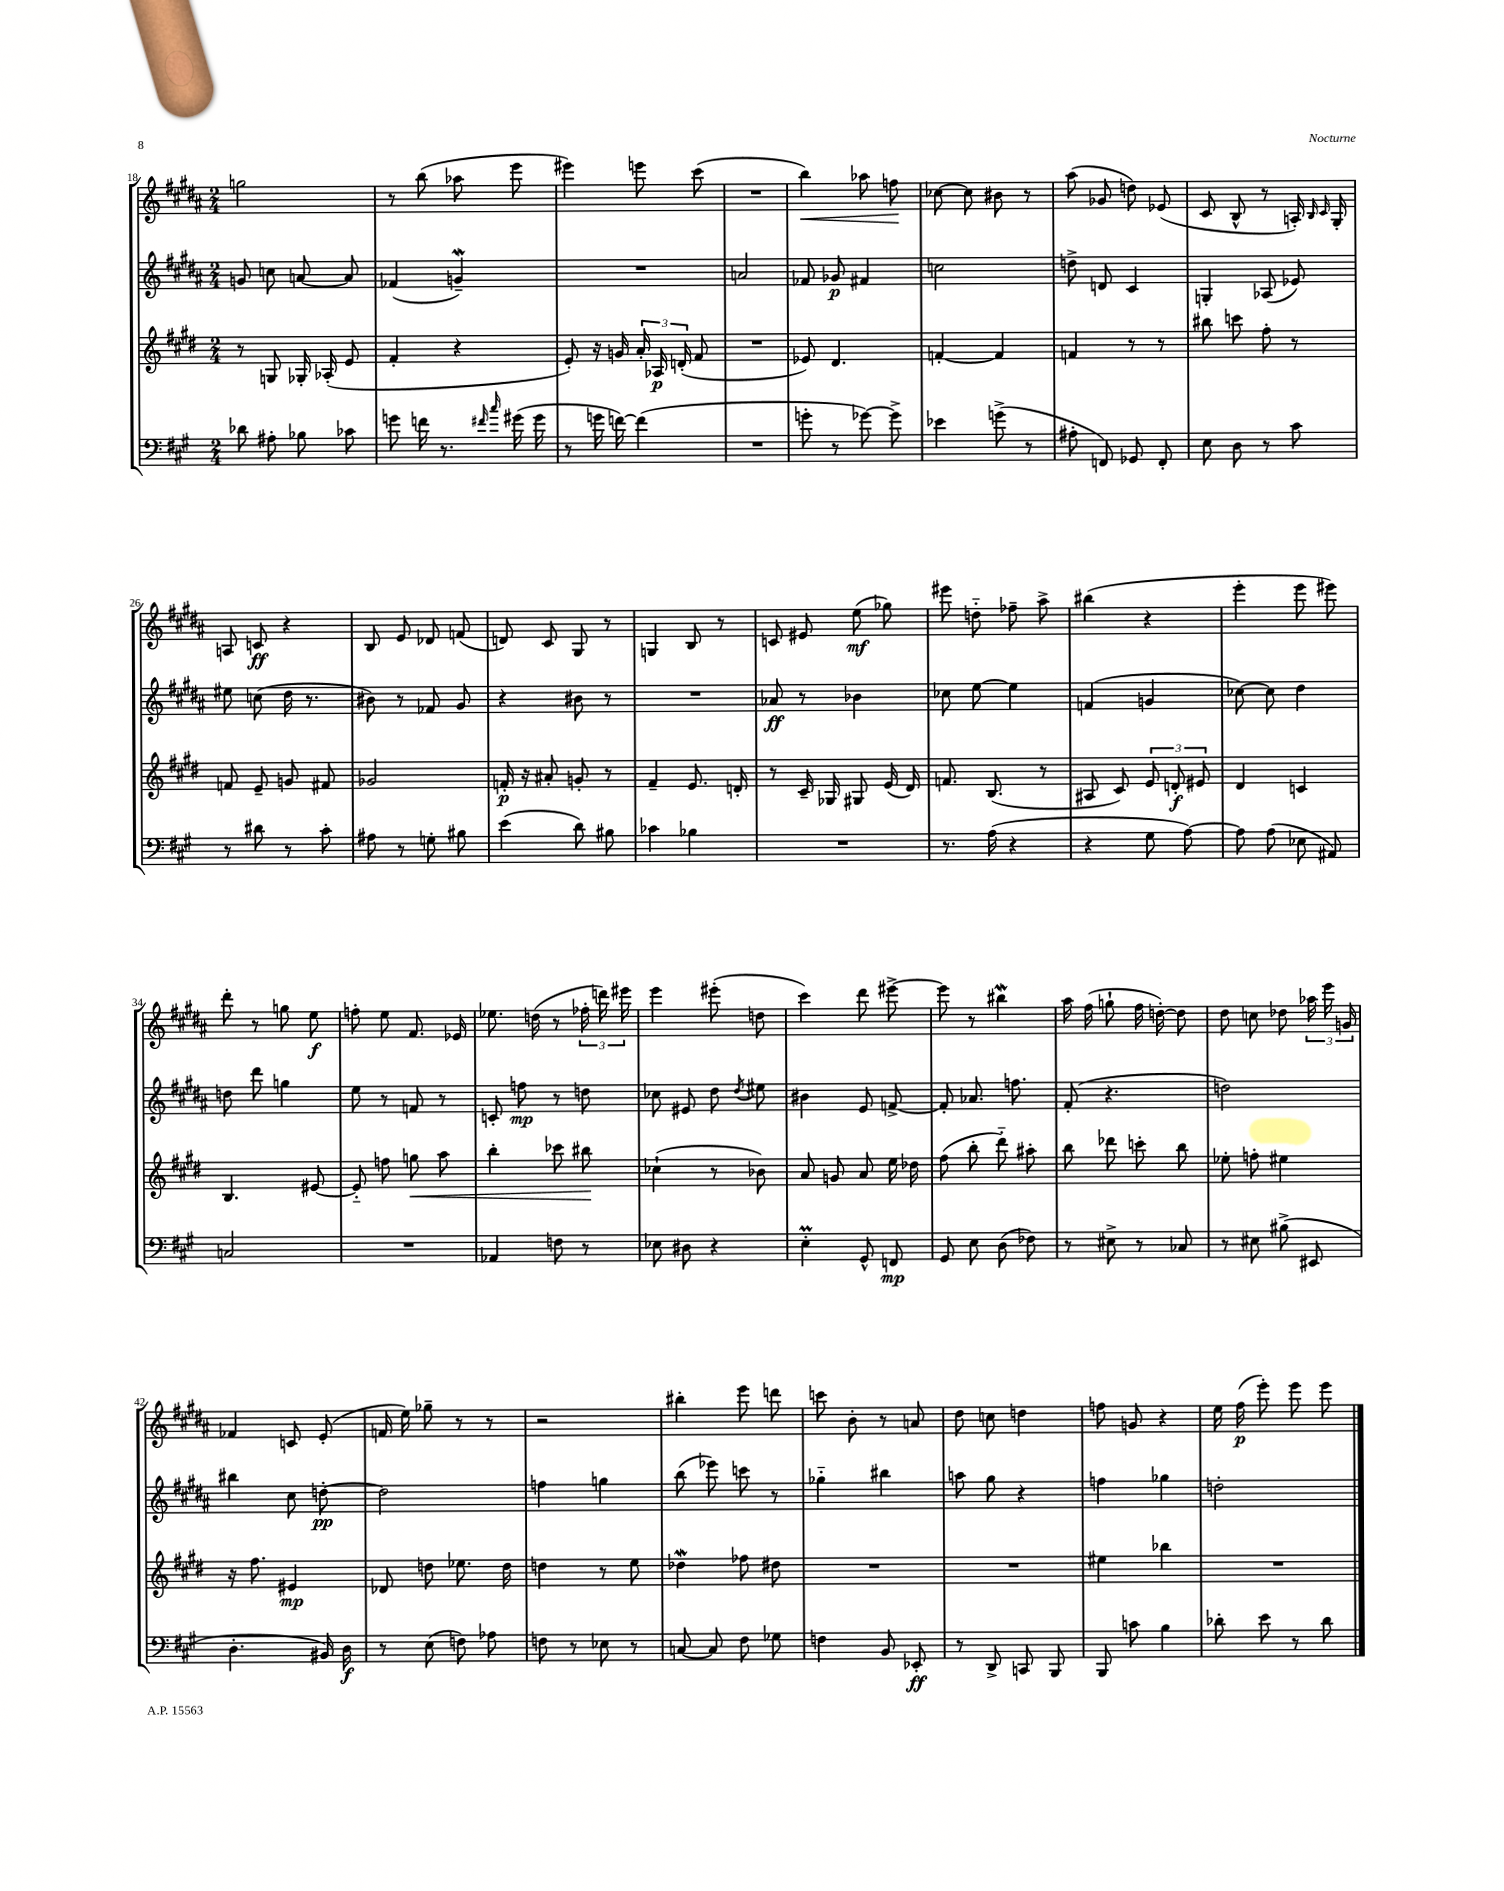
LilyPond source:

<<
\new StaffGroup <<
\new Staff = "s0" {
    \clef treble \key b \major \numericTimeSignature \time 2/4
    \autoBeamOff g''2 |
    r8 b''8( aes''8 e'''8 |
    eis'''4) e'''8 cis'''8( |
    R2 |
    b''4\<) aes''8 f''8\! |
    ces''8~ ces''8 bis'8 r8 |
    ais''8( ges'8 d''8) ees'8( |
    cis'8 b8-^ r8 a16-.) \grace { b16 cis'16 } gis16-. |
    a8 c'8\ff r4 |
    b8 e'8 des'8 f'8( |
    d'8) cis'8 gis8 r8 |
    g4 b8 r8 |
    c'8 eis'8 e''8\mf( ges''8) |
    eis'''8 d''8-_ fes''8-- ais''8-> |
    bis''4( r4 |
    e'''4-. e'''8 eis'''8) |
    dis'''8-. r8 g''8 e''8\f |
    f''8-. e''8 fis'8. ees'16 |
    ees''8. d''16( r8 \tuplet 3/2 { fes''16-. d'''16) eis'''16 } |
    e'''4 eis'''8-.( d''8 |
    cis'''4) dis'''8 eis'''8~-> |
    eis'''8 r8 bis''4\mordent |
    ais''16 fis''16( g''8-! fis''16 d''16~-.) d''8 |
    dis''8 c''8 des''8 \tuplet 3/2 { aes''16 e'''16 g'16 } |
    fes'4 c'8 e'8-.( |
    f'16 e''16) ges''8-- r8 r8 |
    r2 |
    bis''4-. e'''8 d'''8 |
    c'''8 b'8-. r8 a'8 |
    dis''8 c''8 d''4 |
    f''8 g'8 r4 |
    e''16 fis''16\p( e'''8-.) e'''8 e'''8 \bar "|." |
}
\new Staff = "s1" {
    \clef treble \key b \major \numericTimeSignature \time 2/4
    \autoBeamOff g'8 c''8 a'8~ a'8 |
    fes'4( g'4--\mordent) |
    R2 |
    a'2 |
    fes'8 ges'8\p fis'4 |
    c''2 |
    d''8-> d'8 cis'4 |
    g4-. aes8( ees'8) |
    eis''8 c''8( dis''16 r8. |
    bis'8) r8 fes'8 gis'8 |
    r4 bis'8 r8 |
    R2 |
    aes'8\ff r8 bes'4 |
    ces''8 e''8~ e''4 |
    f'4( g'4 |
    ces''8~) ces''8 dis''4 |
    d''8 dis'''8 g''4 |
    e''8 r8 f'8 r8 |
    c'8-. f''8\mp r8 d''8 |
    ces''8 eis'8 dis''8 \acciaccatura { dis''8 } eis''8 |
    bis'4 e'8 f'8~-> |
    f'8-. aes'8. f''8. |
    fis'8-.( r4. |
    d''2) |
    bis''4 cis''8 d''8~-.\pp |
    d''2 |
    f''4 g''4 |
    b''8( ees'''8) c'''8 r8 |
    ges''4-_ bis''4 |
    a''8 gis''8 r4 |
    f''4 ges''4 |
    d''2-. \bar "|." |
}
\new Staff = "s2" {
    \clef treble \key e \major \numericTimeSignature \time 2/4
    \autoBeamOff r8 g8 ges16-. aes16-.( e'8 |
    fis'4-. r4 |
    e'8-.) r16 g'16 \tuplet 3/2 { a'16-. aes16\p d'16-.( } fis'8 |
    R2 |
    ees'8) dis'4. |
    f'4~-. f'4 |
    f'4 r8 r8 |
    bis''8 c'''8 fis''8-. r8 |
    f'8 e'8-- g'8 fis'8 |
    ges'2 |
    f'16-.\p r16 ais'8-. g'8-. r8 |
    fis'4-- e'8. d'16-. |
    r8 cis'16-- ges16 gis8 e'16( dis'16) |
    f'8. b8.( r8 |
    ais8 cis'8) \tuplet 3/2 { e'8 d'8-.\f eis'8 } |
    dis'4 c'4 |
    b4. eis'8~ |
    eis'8-_ f''8 g''8\< a''8 |
    b''4-. ces'''8 bis''8\! |
    ces''4-!( r8 bes'8) |
    a'8 g'8 a'8 e''16 des''16 |
    fis''8( b''8-. dis'''8-_) ais''8-. |
    b''8 des'''8 c'''8-. b''8 |
    ees''8-. f''8-. eis''4 |
    r16 fis''8. eis'4\mp |
    des'8 d''8 ees''8. d''16 |
    d''4 r8 e''8 |
    des''4\mordent fes''8 dis''8 |
    R2 |
    R2 |
    eis''4 bes''4 |
    R2 \bar "|." |
}
\new Staff = "s3" {
    \clef bass \key a \major \numericTimeSignature \time 2/4
    \autoBeamOff des'8 ais8-. bes8 ces'8 |
    g'8 f'16 r8. \grace { fis'16 cis''16 } gis'16( gis'16 |
    r8 g'16 f'16~) f'4( |
    R2 |
    g'8-. r8 ges'8~) ges'8-> |
    ees'4 g'8->( r8 |
    ais8-. f,8) ges,8 f,8-. |
    e8 d8 r8 cis'8 |
    r8 dis'8 r8 cis'8-. |
    ais8 r8 g8-. bis8 |
    e'4( d'8) bis8 |
    ces'4 bes4 |
    R2 |
    r8. a16( r4 |
    r4 gis8 a8~) |
    a8 a8( ees8 ais,8) |
    c2 |
    R2 |
    aes,4 f8 r8 |
    ees8 dis8 r4 |
    e4-.\prall gis,8-^ f,8\mp |
    gis,8 e8 d8( fes8) |
    r8 eis8-> r8 ces8 |
    r8 eis8 bis8->( eis,8 |
    d4.-. bis,16) d16\f |
    r8 e8( f8) aes8 |
    f8 r8 ees8 r8 |
    c8~ c8 fis8 ges8 |
    f4 b,8 ees,8-.\ff |
    r8 d,8-> c,8 b,,8 |
    b,,8 c'8 b4 |
    des'8-. e'8 r8 des'8 \bar "|." |
}
>>
>>
\layout { \context { \Score currentBarNumber = #18 } }
